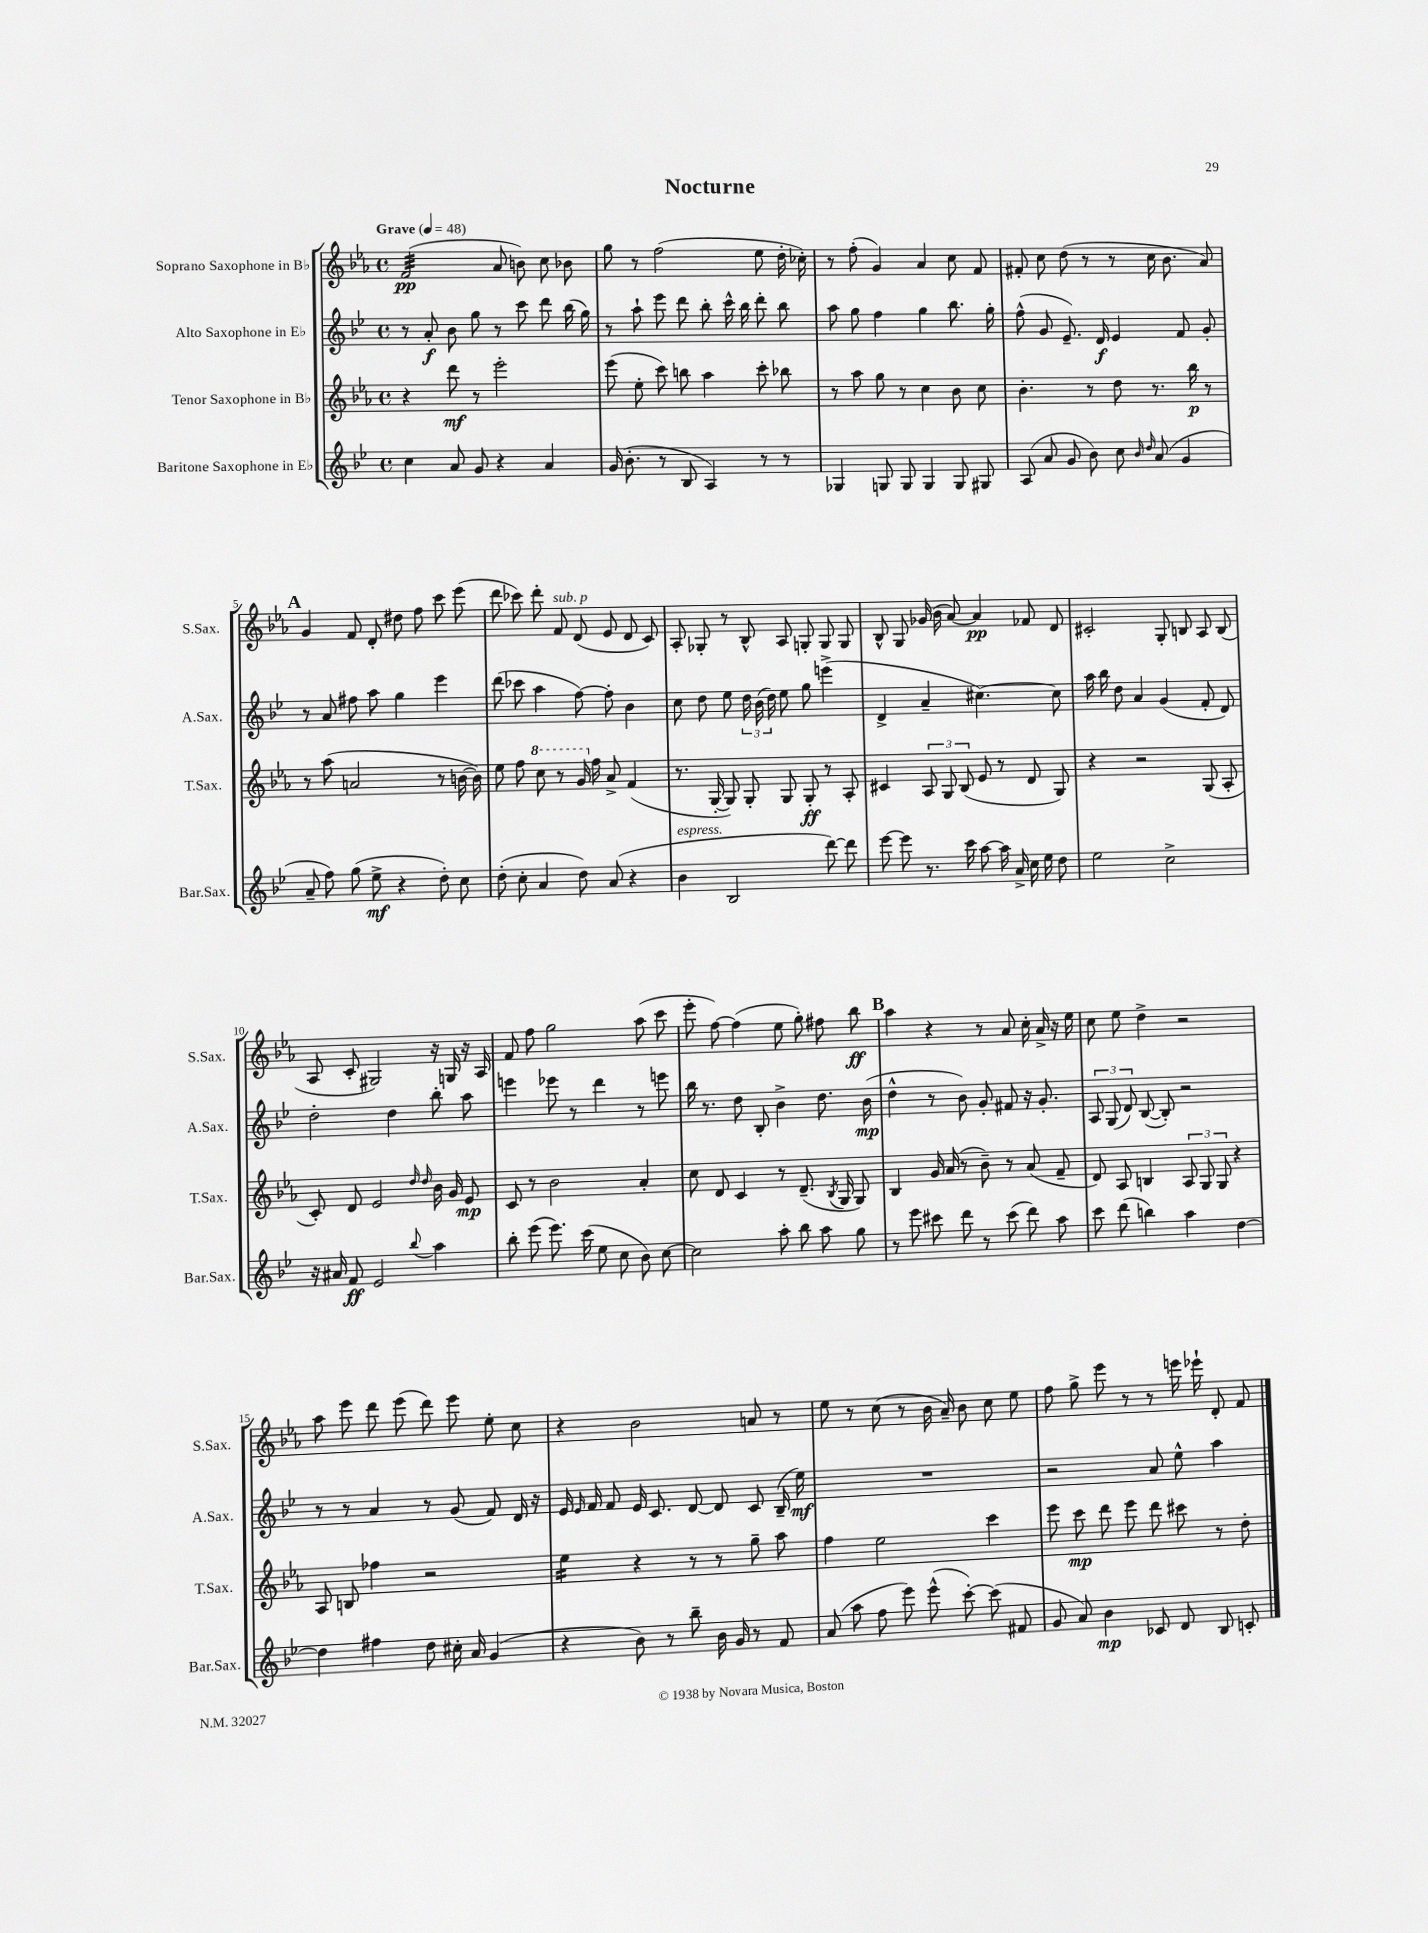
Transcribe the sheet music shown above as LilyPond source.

\header { title = "Nocturne" }
<<
\new StaffGroup <<
\new Staff = "s0" \with { instrumentName = "Soprano Saxophone in Bb" shortInstrumentName = "S.Sax." } {
    \clef treble \key ees \major \defaultTimeSignature \time 4/4 \tempo "Grave" 4 = 48
    \autoBeamOff f'2:32\pp( aes'8 b'8) c''8 bes'8 |
    g''8 r8 f''2( ees''8 d''16-. ces''16-.) |
    r8 f''8-.( g'4) aes'4 c''8 f'8 |
    fis'8-. c''8 d''8( r8 r8 c''16 bes'8. aes'8) |
    \mark \markup { \bold "A" } g'4 f'8 d'8-. dis''8 f''8 c'''8 ees'''8( |
    d'''8 ces'''8) d'''8-. f'8^\markup { \italic "sub. p" } d'8( ees'8 d'8 c'8) |
    aes8-. ges8-. r8 bes8-^ aes8 g8-. g8 g8 |
    bes8-^ g8 ges'16( bes'16 aes'8~) aes'4\pp fes'8 d'8 |
    cis'2-. g8-. b8 aes8 b8( |
    aes8 c'8-. gis2) r16 g16 r16 aes16 |
    f'8 f''8 g''2 aes''8( c'''8 |
    ees'''8-. f''8~) f''4( ees''8 g''8-.) fis''8 bes''8\ff |
    \mark \markup { \bold "B" } aes''4 r4 r8 aes'8 c''16-. aes'16-> r16 ees''16 |
    c''8 ees''8 d''4-> r2 |
    aes''8 ees'''8 d'''8 ees'''8( d'''8) ees'''8 ees''8-. c''8 |
    r4 bes'2 a'8 r8 |
    ees''8 r8 c''8( r8 bes'16 aes'16--) bes'8 c''8 ees''8 |
    f''8 g''8-> ees'''8 r8 r8 e'''16 ees'''16-! d'8-. f'8 \bar "|." |
}
\new Staff = "s1" \with { instrumentName = "Alto Saxophone in Eb" shortInstrumentName = "A.Sax." } {
    \clef treble \key bes \major \defaultTimeSignature \time 4/4
    \autoBeamOff r8 a'8-.\f bes'8 g''8 r8 c'''8 d'''8 bes''16( g''16) |
    r8 a''8-! ees'''8 d'''8 bes''8-. c'''16-^ bes''16 d'''8-. bes''8 |
    a''8 g''8 f''4 g''4 bes''8. g''16-. |
    f''8-^( g'8 ees'8.--) d'16\f ees'4 f'8 g'8-. |
    \mark \markup { \bold "A" } r8 a'8 fis''8 a''8 g''4 ees'''4 |
    d'''8( ces'''8 a''4 f''8~) f''8-. bes'4 |
    c''8 d''8 ees''8 \tuplet 3/2 { d''16 bes'16( d''16) } ees''8 g''8 e'''4->( |
    d'4-> a'4-- cis''4.~) cis''8 |
    a''16 bes''16 d''8 a'4 g'4( f'8-. d'8) |
    d''2-. d''4 bes''8-. a''8 |
    e'''4 ees'''8 r8 d'''4 r8 e'''8 |
    bes''16 r8. d''8 bes8-. bes'4-> d''8. bes'16\mp( |
    \mark \markup { \bold "B" } d''4-^ r8 bes'8) g'8-. fis'8 r16 g'8.-. |
    \tuplet 3/2 { a8 g8( d'8) } bes8~( bes8-.) r2 |
    r8 r8 a'4 r8 g'8( f'8) d'16 r16 |
    ees'16 \grace { ees'16 } f'16 f'8 ees'16 c'8. d'8~ d'8 c'8 bes16--( ees''16\mf) |
    R1 |
    r2 a'8 ees''8-^ a''4 \bar "|." |
}
\new Staff = "s2" \with { instrumentName = "Tenor Saxophone in Bb" shortInstrumentName = "T.Sax." } {
    \clef treble \key ees \major \defaultTimeSignature \time 4/4
    \autoBeamOff r4 d'''8\mf r8 ees'''2-. |
    ees'''8( ees''8-. c'''8) b''8 aes''4 c'''8-. bes''8 |
    r8 aes''8 g''8 r8 c''4 bes'8 c''8 |
    bes'4.-. r8 d''8 r8. bes''16\p r8 |
    \mark \markup { \bold "A" } r8 aes''8( a'2 r8 b'16~ b'16) |
    ees''8 f''8 \ottava #1 c'''8 r8 g''16 \ottava #0 f''16 aes'8-> f'4( |
    r8. g16~-. g8) g8-. g8 g8-.\ff r8 aes8-. |
    cis'4 \tuplet 3/2 { aes8 g8 bes8( } ees'8 r8 d'8 g8) |
    r4 r2 g8( aes8-. |
    c'8-.) d'8 ees'2 \grace { d''16 d''16 } bes'16 g'16 ees'8\mp |
    c'8 r8 bes'2 aes'4-. |
    c''8 d'8 c'4 r8 d'8.--( \acciaccatura { bes8 } g16 g8) |
    \mark \markup { \bold "B" } bes4 g'16 aes'16( r8 bes'8--) r8 aes'8( f'8-- |
    d'8) aes8 b4 \tuplet 3/2 { aes8 g8 g8 } r4 |
    aes8 b8 fes''4 r2 |
    ees''4:16 r4 r8 r8 g''8-- aes''8 |
    f''4 ees''2 c'''4 |
    ees'''8 c'''8\mp d'''8 ees'''8 d'''8 cis'''8 r8 d''8-. \bar "|." |
}
\new Staff = "s3" \with { instrumentName = "Baritone Saxophone in Eb" shortInstrumentName = "Bar.Sax." } {
    \clef treble \key bes \major \defaultTimeSignature \time 4/4
    \autoBeamOff c''4 a'8 g'8 r4 a'4 |
    g'16( bes'8.-. r8 bes8 a4) r8 r8 |
    ges4 g8 g8 g4 g8 gis8 |
    a8( a'8 g'8 bes'8) c''8 \grace { bes'16 d''16 } a'8( g'4 |
    \mark \markup { \bold "A" } a'8-- f''8) g''8( ees''8->\mf r4 d''8-.) c''8 |
    d''8-.( c''8-. a'4 d''8) a'8( r4 |
    bes'4^\markup { \italic "espress." } bes2 d'''8~) d'''8 |
    ees'''8~ ees'''8 r8. c'''16 a''8~ a''16 a'16-> c''16 ees''16 d''8 |
    ees''2 c''2-> |
    r16 ais'16 f'8\ff ees'2 \appoggiatura { bes''8 } a''4 |
    bes''8-. ees'''8( ees'''8.) c'''16( ees''8 c''8 bes'8) c''8~ |
    c''2 a''8-. bes''8 a''8 g''8 |
    \mark \markup { \bold "B" } r8 ees'''8 cis'''8 d'''8 r8 cis'''8( d'''8) a''8 |
    c'''8 d'''8( b''4) a''4 d''4~ |
    d''4 fis''4 d''8 cis''16-. a'16 g'4( |
    r4 bes'8) r8 bes''8-- bes'16 g'16 r8 f'8 |
    a'8( a''8 f''8 ees'''8) ees'''8-^( c'''8~-.) c'''8( fis'8 |
    g'8 a'8) bes'4\mp ces'8 d'8 bes8 c'8-. \bar "|." |
}
>>
>>
